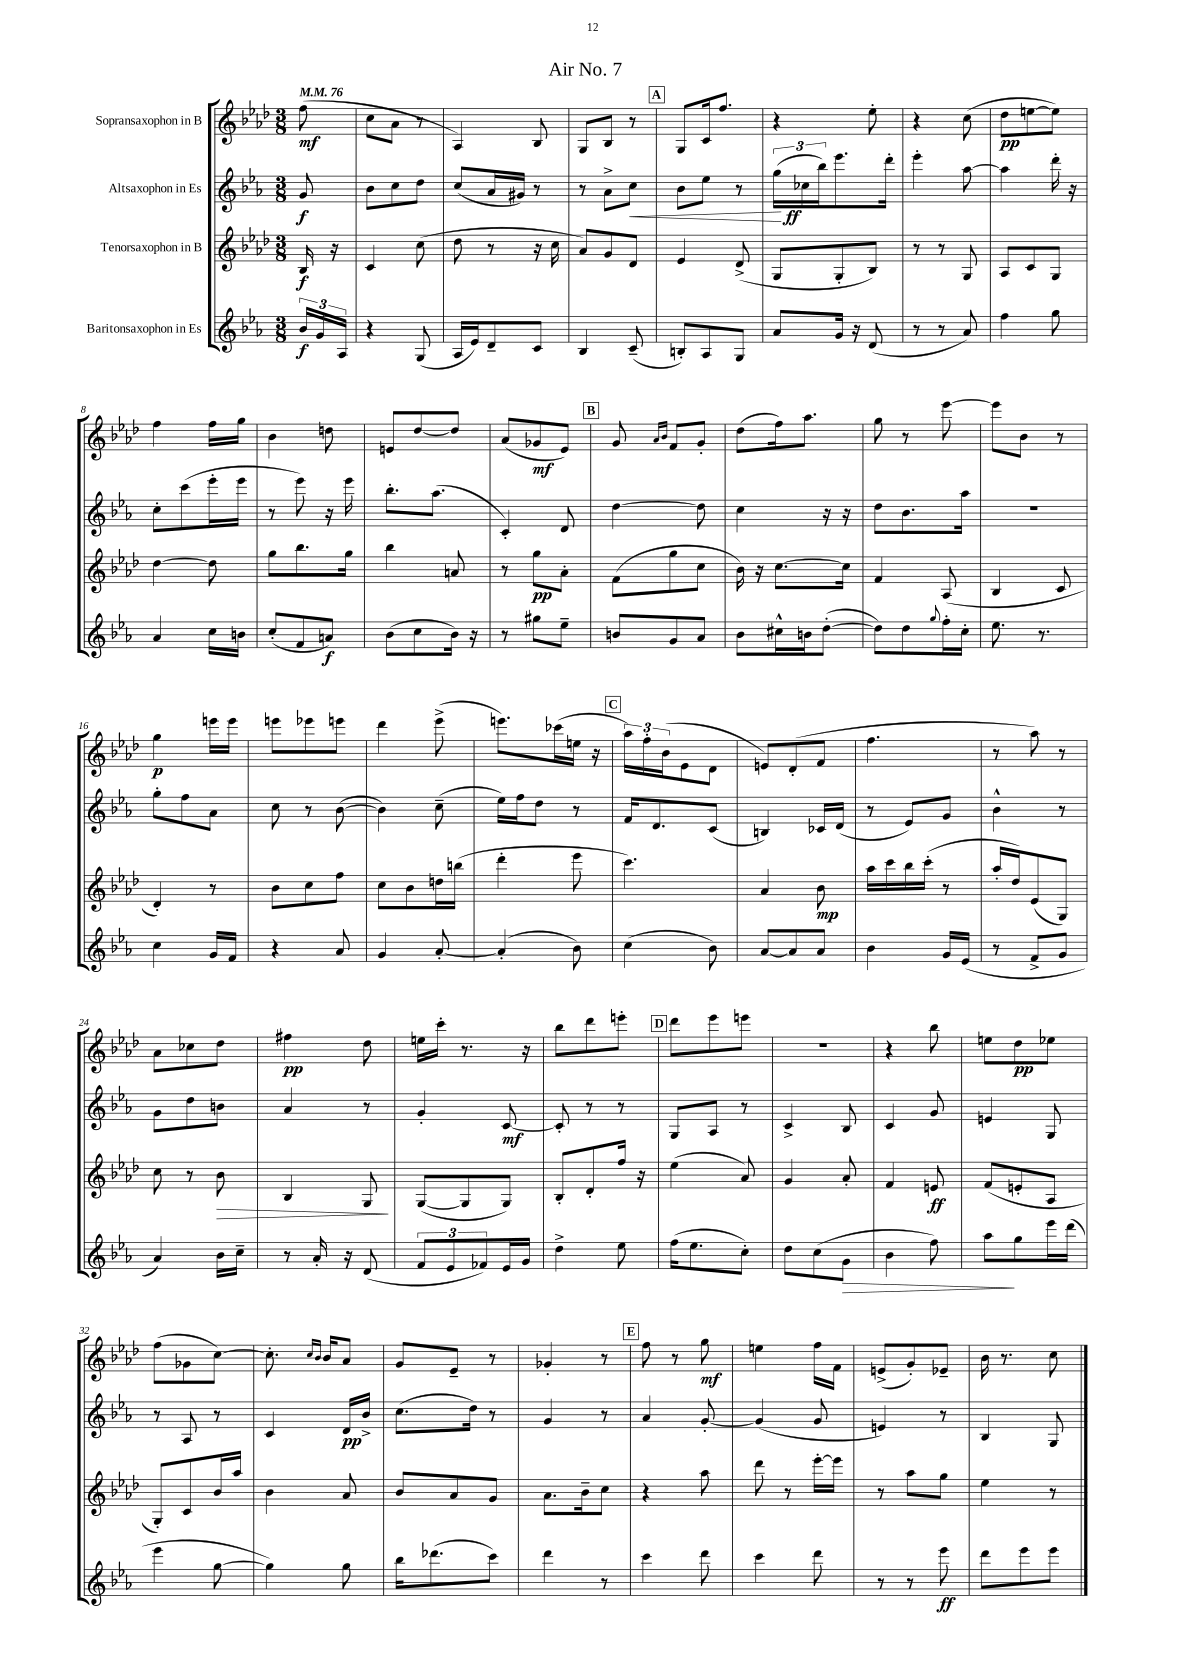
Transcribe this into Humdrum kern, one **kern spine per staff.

**kern	**dynam	**kern	**dynam	**kern	**dynam	**kern	**dynam
*part4	*part4	*part3	*part3	*part2	*part2	*part1	*part1
*staff4	*staff4	*staff3	*staff3	*staff2	*staff2	*staff1	*staff1
*I"Baritonsaxophon in Es	*	*I"Tenorsaxophon in B	*	*I"Altsaxophon in Es	*	*I"Sopransaxophon in B	*
*clefG2	*	*clefG2	*	*clefG2	*	*clefG2	*
*k[b-e-a-]	*	*k[b-e-a-d-]	*	*k[b-e-a-]	*	*k[b-e-a-d-]	*
*M3/8	*	*M3/8	*	*M3/8	*	*M3/8	*
*MM76	*	*MM76	*	*MM76	*	*MM76	*
=	=	=	=	=	=	=	=
24b-/LL	f	16B-/	f	8g/	f	(8ff\	mf
24g/	.	.	.	.	.	.	.
.	.	16r	.	.	.	.	.
24A-/JJ	.	.	.	.	.	.	.
=1	=1	=1	=1	=1	=1	=1	=1
4r	.	4c/	.	8b-\L	.	8cc\L	.
.	.	.	.	8cc\	.	8a-\J	.
(8G/	.	(8cc\	.	8dd\J	.	8r	.
=2	=2	=2	=2	=2	=2	=2	=2
16A-/LL	.	8dd-\	.	(8cc/L	.	4A-/)	.
16e-/J)	.	.	.	.	.	.	.
8d~/	.	8r	.	16a-/L	.	.	.
.	.	.	.	16g#X/JJ)	.	.	.
8c/J	.	16r	.	8r	.	8B-/	.
.	.	16cc\	.	.	.	.	.
=3	=3	=3	=3	=3	=3	=3	=3
4B-/	.	8a-/L)	.	8r	.	8G/L	.
.	.	8g/	.	8a-^\L	.	8B-/J	.
!	!	!	!	!	!LO:HP:b	!	!
(8c~/	.	8d-/J	.	8cc\J	<	8r	.
!!LO:REH:place=s1:t=A
=4	=4	=4	=4	=4	=4	=4	=4
8Bn'/L)	.	4e-/	.	8b-\L	.	8G/L	.
8A-/	.	.	.	8ee-\J	.	16c/k	.
.	.	.	.	.	.	8.ff/J	.
8G/J	.	(8d-^/	.	8r	.	.	.
=5	=5	=5	=5	=5	=5	=5	=5
8a-/L	.	8G/L	.	(24gg\LL	.	4r	.
.	.	.	.	24cc-X\	[ ff	.	.
.	.	.	.	24bb-\J)	.	.	.
16g/Jk	.	8G'/	.	8.eee-\	.	.	.
16r	.	.	.	.	.	.	.
(8d/	.	8B-/J)	.	.	.	8ee-'\	.
.	.	.	.	16ddd'\Jk	.	.	.
=6	=6	=6	=6	=6	=6	=6	=6
8r	.	8r	.	4eee-'\	.	4r	.
8r	.	8r	.	.	.	.	.
8a-/)	.	8G/	.	[8aa-\	.	(8cc\	.
=7	=7	=7	=7	=7	=7	=7	=7
4ff\	.	8A-/L	.	4aa-\]	.	8dd-\L	pp
.	.	8c/	.	.	.	[8een\	.
8gg\	.	8G/J	.	16ddd'\	.	8ee\J])	.
.	.	.	.	16r	.	.	.
!!LO:LB:g=z
=8	=8	=8	=8	=8	=8	=8	=8
4a-/	.	[4dd-\	.	8cc'\L	.	4ff\	.
.	.	.	.	(8ccc\	.	.	.
16cc\LL	.	8dd-\]	.	16eee-'\L	.	16ff\LL	.
16bn\JJ	.	.	.	16eee-\JJ	.	16gg\JJ	.
=9	=9	=9	=9	=9	=9	=9	=9
(8cc'/L	.	8gg\L	.	8r	.	4b-\	.
8f/	.	8.bb-\	.	8eee-\)	.	.	.
8an/J)	f	.	.	16r	.	8ddn\	.
.	.	16gg\Jk	.	16eee-\	.	.	.
=10	=10	=10	=10	=10	=10	=10	=10
(8b-\L	.	4bb-\	.	8.bb-'\L	.	8en/L	.
8cc\	.	.	.	.	.	[8dd-/	.
.	.	.	.	(8.aa-\J	.	.	.
16b-\Jk)	.	8an/	.	.	.	8dd-/J]	.
16r	.	.	.	.	.	.	.
=11	=11	=11	=11	=11	=11	=11	=11
8r	.	8r	.	4c'/)	.	(8a-/L	.
8gg#X\L	.	8gg\L	pp	.	.	8g-X/	mf
8ee-~\J	.	8a-'\J	.	8d/	.	8e-/J)	.
!!LO:REH:place=s1:t=B
=12	=12	=12	=12	=12	=12	=12	=12
8bn/L	.	(8f\L	.	[4dd\	.	8g/	.
.	.	.	.	.	.	16qqa-/LL	.
.	.	.	.	.	.	16qqb-/JJ	.
8g/	.	8gg\	.	.	.	8f/L	.
8a-/J	.	8cc\J	.	8dd\]	.	8g'/J	.
=13	=13	=13	=13	=13	=13	=13	=13
8b-\L	.	16b-\)	.	4cc\	.	(8dd-\L	.
.	.	16r	.	.	.	.	.
16cc#X^^\L	.	[8.cc\L	.	.	.	16ff\k)	.
16bn\J	.	.	.	.	.	8.aa-\J	.
([8dd'\J	.	.	.	16r	.	.	.
.	.	16cc\Jk]	.	16r	.	.	.
=14	=14	=14	=14	=14	=14	=14	=14
8dd\L])	.	4f/	.	8dd\L	.	8gg\	.
8dd\	.	.	.	8.b-\	.	8r	.
8qqgg/	.	.	.	.	.	.	.
16ff'\L	.	(8A-/	.	.	.	[8eee-\	.
16cc'\JJ	.	.	.	16aa-\Jk	.	.	.
=15	=15	=15	=15	=15	=15	=15	=15
8.ee-\	.	4B-/	.	4.r	.	8eee-\L]	.
.	.	.	.	.	.	8b-\J	.
8.r	.	.	.	.	.	.	.
.	.	8c/	.	.	.	8r	.
!!LO:LB:g=z
=16	=16	=16	=16	=16	=16	=16	=16
4cc\	.	4d-'/)	.	8gg'\L	.	4gg\	p
.	.	.	.	8ff\	.	.	.
16g/LL	.	8r	.	8a-\J	.	16eeen\LL	.
16f/JJ	.	.	.	.	.	16eee\JJ	.
=17	=17	=17	=17	=17	=17	=17	=17
4r	.	8b-\L	.	8cc\	.	8eeen\L	.
.	.	8cc\	.	8r	.	8eee-X\	.
8a-/	.	8ff\J	.	([8b-\	.	8eeen\J	.
=18	=18	=18	=18	=18	=18	=18	=18
4g/	.	8cc\L	.	4b-\])	.	4ddd-\	.
.	.	8b-\	.	.	.	.	.
[8a-'/	.	16ddn\L	.	(8cc~\	.	(8eee-^\	.
.	.	(16bbn\JJ	.	.	.	.	.
=19	=19	=19	=19	=19	=19	=19	=19
(4a-'/]	.	4ddd-'\	.	16ee-\LL)	.	8.eeen\L)	.
.	.	.	.	16ff\J	.	.	.
.	.	.	.	8dd\J	.	.	.
.	.	.	.	.	.	(16ccc-X\L	.
8b-\)	.	8eee-\	.	8r	.	16een\JJ	.
.	.	.	.	.	.	16r	.
!!LO:REH:place=s1:t=C
=20	=20	=20	=20	=20	=20	=20	=20
(4cc\	.	4.ccc\)	.	16f/KL	.	24aa-\LL)	.
.	.	.	.	.	.	24ff'\	.
.	.	.	.	8.d/	.	.	.
.	.	.	.	.	.	(24b-\J	.
.	.	.	.	.	.	8e-\	.
8b-\)	.	.	.	(8c/J	.	8d-\J	.
=21	=21	=21	=21	=21	=21	=21	=21
[8a-/L	.	4a-/	.	4Bn/)	.	8en/L)	.
8a-/]	.	.	.	.	.	(8d-'/	.
8a-/J	.	8b-\	mp	16c-X/LL	.	8f/J	.
.	.	.	.	(16d/JJ	.	.	.
=22	=22	=22	=22	=22	=22	=22	=22
4b-\	.	16aa-\LL	.	8r	.	4.ff\	.
.	.	16ccc\	.	.	.	.	.
.	.	16bb-\	.	8e-/L)	.	.	.
.	.	(16ccc'\JJ	.	.	.	.	.
16g/LL	.	8r	.	8g/J	.	.	.
(16e-/JJ	.	.	.	.	.	.	.
=23	=23	=23	=23	=23	=23	=23	=23
8r	.	16aa-'/LL	.	4b-^^\	.	8r	.
.	.	16dd-/J)	.	.	.	.	.
8f^/L	.	(8e-/	.	.	.	8aa-\)	.
8g/J	.	8G/J)	.	8r	.	8r	.
!!LO:LB:g=z
=24	=24	=24	=24	=24	=24	=24	=24
4a-/)	.	8cc\	.	8g\L	.	8a-\L	.
.	.	8r	.	8dd\	.	8cc-X\	.
!	!	!	!LO:HP:b	!	!	!	!
16b-\LL	.	8b-\	>	8bn\J	.	8dd-\J	.
16cc~\JJ	.	.	.	.	.	.	.
=25	=25	=25	=25	=25	=25	=25	=25
8r	.	4B-/	.	4a-/	.	4ff#X\	pp
16a-'/	.	.	.	.	.	.	.
16r	.	.	.	.	.	.	.
(8d/	.	8G/	.	8r	.	8dd-\	.
.	.	.	]	.	.	.	.
=26	=26	=26	=26	=26	=26	=26	=26
12f/L	.	([8G/L	.	4g'/	.	16een\LL	.
.	.	.	.	.	.	16ccc'\JJ	.
12e-/	.	.	.	.	.	.	.
.	.	8G/]	.	.	.	8.r	.
12f-X/)	.	.	.	.	.	.	.
16e-/L	.	8G/J)	.	[8c/	mf	.	.
16g/JJ	.	.	.	.	.	16r	.
=27	=27	=27	=27	=27	=27	=27	=27
4dd^\	.	8B-'/L	.	8c'/]	.	8bb-\L	.
.	.	8d-'/	.	8r	.	8ddd-\	.
8ee-\	.	16ff/Jk	.	8r	.	8eeen'\J	.
.	.	16r	.	.	.	.	.
!!LO:REH:place=s1:t=D
=28	=28	=28	=28	=28	=28	=28	=28
(16ff\KL	.	(4ee-\	.	8G/L	.	8ddd-\L	.
8.ee-\	.	.	.	.	.	.	.
.	.	.	.	8A-/J	.	8eee-\	.
8cc'\J)	.	8a-/)	.	8r	.	8eeen\J	.
=29	=29	=29	=29	=29	=29	=29	=29
8dd\L	.	4g/	.	4c^/	.	4.r	.
(8cc\	.	.	.	.	.	.	.
!	!LO:HP:b	!	!	!	!	!	!
8g\J	>	8a-'/	.	8B-/	.	.	.
=30	=30	=30	=30	=30	=30	=30	=30
4b-\	.	4f/	.	4c/	.	4r	.
8ff\)	.	8en/	ff	8g/	.	8bb-\	.
=31	=31	=31	=31	=31	=31	=31	=31
8aa-\L	.	(8f/L	.	4en/	.	8een\L	.
8gg\	]	8en'/	.	.	.	8dd-\	pp
16eee-\L	.	8A-/J	.	8G/	.	8ee-X\J	.
(16ddd\JJ	.	.	.	.	.	.	.
!!LO:LB:g=z
=32	=32	=32	=32	=32	=32	=32	=32
4eee-\	.	8G'/L)	.	8r	.	(8ff\L	.
.	.	8c/	.	8A-/	.	8g-X\	.
[8gg\	.	16b-/L	.	8r	.	[8cc\J)	.
.	.	16aa-/JJ	.	.	.	.	.
=33	=33	=33	=33	=33	=33	=33	=33
4gg\])	.	4b-\	.	4c/	.	8.cc'\]	.
.	.	.	.	.	.	16qqcc/LL	.
.	.	.	.	.	.	16qqb-/JJ	.
.	.	.	.	.	.	16b-/KL	.
8gg\	.	8a-/	.	16d/LL	pp	8a-/J	.
.	.	.	.	16b-^/JJ	.	.	.
=34	=34	=34	=34	=34	=34	=34	=34
16bb-\KL	.	8b-/L	.	(8.cc\L	.	8g/L	.
(8.ddd-X\	.	.	.	.	.	.	.
.	.	8a-/	.	.	.	8e-~/J	.
.	.	.	.	16dd\Jk)	.	.	.
8ccc\J)	.	8g/J	.	8r	.	8r	.
=35	=35	=35	=35	=35	=35	=35	=35
4ddd\	.	8.a-\L	.	4g/	.	4g-X'/	.
.	.	16b-~\k	.	.	.	.	.
8r	.	8cc\J	.	8r	.	8r	.
!!LO:REH:place=s1:t=E
=36	=36	=36	=36	=36	=36	=36	=36
4ccc\	.	4r	.	4a-/	.	8ff\	.
.	.	.	.	.	.	8r	.
8ddd\	.	8aa-\	.	[8g'/	.	8gg\	mf
=37	=37	=37	=37	=37	=37	=37	=37
4ccc\	.	8ddd-\	.	(4g/]	.	4een\	.
.	.	8r	.	.	.	.	.
8ddd\	.	[16eee-'\LL	.	8g/	.	16ff\LL	.
.	.	16eee-\JJ]	.	.	.	16f\JJ	.
=38	=38	=38	=38	=38	=38	=38	=38
8r	.	8r	.	4en/)	.	(8en^/L	.
8r	.	8aa-\L	.	.	.	8g'/)	.
8eee-\	ff	8gg\J	.	8r	.	8e-X~/J	.
=39	=39	=39	=39	=39	=39	=39	=39
8ddd\L	.	4ee-\	.	4B-/	.	16b-\	.
.	.	.	.	.	.	8.r	.
8eee-\	.	.	.	.	.	.	.
8eee-\J	.	8r	.	8G/	.	8cc\	.
==	==	==	==	==	==	==	==
*-	*-	*-	*-	*-	*-	*-	*-
